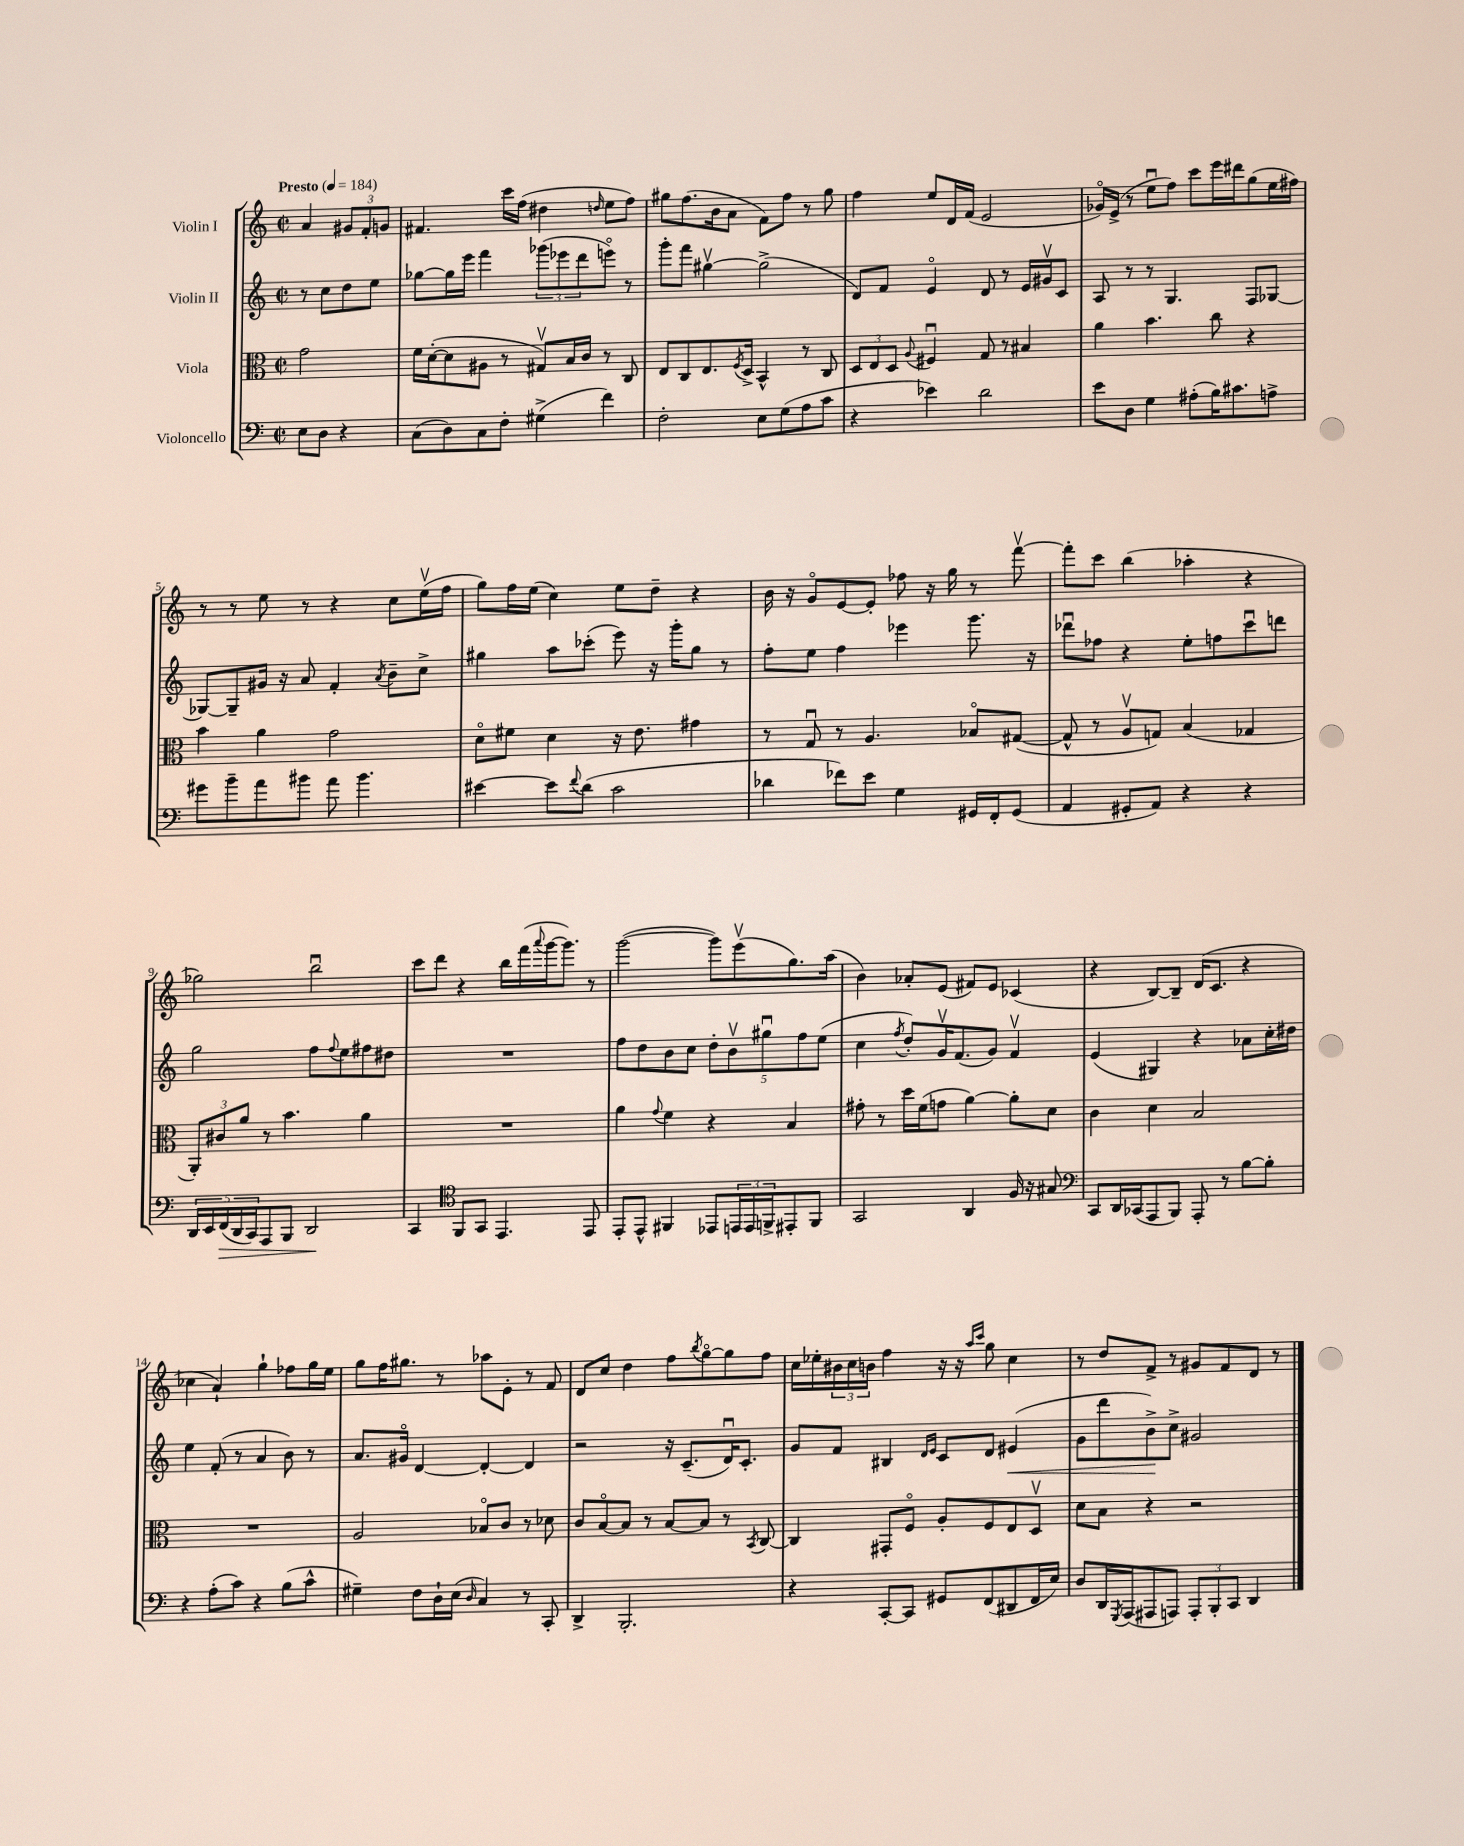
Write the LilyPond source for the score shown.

<<
\new StaffGroup <<
\new Staff = "s0" \with { instrumentName = "Violin I" } {
    \clef treble \key c \major \defaultTimeSignature \time 2/2 \partial 2 \tempo "Presto" 4 = 184
    a'4 \tuplet 3/2 { gis'8 f'8-. g'8 } |
    fis'4. c'''16 f''16( dis''4 \grace { d''16 } e''8 f''8) |
    gis''8 f''8.( b'16 a'8 f'8) f''8 r8 gis''8 |
    f''4 e''8 d'16 f'16( e'2 |
    ges'16\flageolet) e'16->( r8 e''8\downbow f''8) c'''8 e'''16 dis'''16 g''8( e''16 fis''16) |
    r8 r8 e''8 r8 r4 c''8 e''16\upbow( f''16 |
    g''8) f''16 e''16( c''4) e''8 d''8-- r4 |
    b'16 r16 g'8\flageolet e'8~ e'8-. fes''8 r16 g''16 r8 f'''8~\upbow |
    f'''8-. c'''8 b''4( aes''4-. r4 |
    ges''2) b''2\downbow |
    c'''8 d'''8 r4 b''16 f'''16( \appoggiatura { a'''8 } g'''16~ g'''8.) r8 |
    g'''2~( g'''8) e'''8\upbow( g''8.) a''16( |
    b'4) aes'8-. e'8( fis'8) e'8 ces'4( |
    r4 b8~) b8-- d'16( c'8. r4 |
    ces''4 a'4-!) g''4-! fes''8 g''16 e''16 |
    g''8 f''16 gis''8. r8 aes''8 e'8-. r8 f'8 |
    d'8 c''8 d''4 f''8 \acciaccatura { b''8 } g''8~\flageolet g''8 f''8 |
    c''16 ees''16-. \tuplet 3/2 { bis'16 c''16 b'16 } f''4 r16 r16 \grace { a''16 c'''16 } g''8 c''4 |
    r8 d''8 f'8-> r8 gis'8 f'8 d'8 r8 \bar "|." |
}
\new Staff = "s1" \with { instrumentName = "Violin II" } {
    \clef treble \key c \major \defaultTimeSignature \time 2/2 \partial 2
    r8 c''8 d''8 e''8 |
    ges''8~ ges''16 e'''16 f'''4 \tuplet 3/2 { ges'''8( ees'''8 d'''8 } e'''8\flageolet) r8 |
    g'''8-. f'''8 gis''4~\upbow gis''2->( |
    d'8) f'8 e'4\flageolet d'8 r8 e'16 gis'16\upbow c'8 |
    a8 r8 r8 g4. f8 ges8~ |
    ges8~ ges8-- gis'16 r16 a'8 f'4-. \acciaccatura { a'8 } b'8-- c''8-> |
    gis''4 a''8 ces'''8-.( e'''8) r16 g'''16-. gis''8 r8 |
    f''8-. e''8 f''4 ees'''4 g'''8. r16 |
    des'''8\downbow fes''8 r4 e''8-. f''8 c'''8\downbow d'''8 |
    g''2 f''8 \appoggiatura { f''8 } e''8 fis''8 dis''8 |
    R1 |
    f''8 d''8 b'8 c''8 \tuplet 5/4 { d''8-. b'8\upbow gis''8\downbow f''8 e''8( } |
    c''4 \acciaccatura { f''8 } d''8-.) g'16\upbow f'8.( g'8) f'4\upbow |
    e'4( gis4) r4 aes'8 c''16-. dis''16 |
    e''4 f'8-.( r8 a'4 b'8) r8 |
    a'8. gis'16\flageolet d'4~ d'4~-. d'4 |
    r2 r16 c'8.--( d'16\downbow) c'8.-. |
    g'8 f'8 bis4 \grace { d'16 e'16 } c'8 d'8 eis'4\<( |
    g'8 d'''8 b'8->\!) c''8-> gis'2 \bar "|." |
}
\new Staff = "s2" \with { instrumentName = "Viola" } {
    \clef alto \key c \major \defaultTimeSignature \time 2/2 \partial 2
    g'2 |
    f'16 d'16~-.( d'8 ais8 r8 gis8\upbow) b16 c'16 r8 c8 |
    e8 c8 e8. \acciaccatura { f8 } d16-> b,4-^ r8 c8 |
    \tuplet 3/2 { d8 e8 d8 } \appoggiatura { a8 } fis4\downbow g8 r8 bis4 |
    a'4 b'4. c''8 r4 |
    b'4 a'4 g'2 |
    d'8\flageolet fis'8 d'4 r16 e'8. gis'4 |
    r8 g8\downbow r8 a4. bes8\flageolet gis8~( |
    gis8-^ r8 a8\upbow g8) b4( ges4 |
    \tuplet 3/2 { a,8-.) cis'8 a'8 } r8 b'4. a'4 |
    R1 |
    a'4 \appoggiatura { g'8 } f'4 r4 b4 |
    gis'8-. r8 d''16 f'16( g'8 a'4~) a'8-. d'8 |
    c'4 d'4 b2 |
    R1 |
    a2 bes8\flageolet c'8 r8 des'8 |
    c'8 b8~\flageolet b8 r8 b8~ b8 r8 \acciaccatura { b,8 } c8~ |
    c4 gis,8-. f8\flageolet a8-. f8 e8 d8\upbow |
    d'8 b8 r4 r2 \bar "|." |
}
\new Staff = "s3" \with { instrumentName = "Violoncello" } {
    \clef bass \key c \major \defaultTimeSignature \time 2/2 \partial 2
    e8 d8 r4 |
    c8( d8) c8 f8-. gis4->( f'4) |
    f2-. e8 g8( a8 c'8 |
    r4 ees'4) d'2 |
    e'8 d8 g4 ais8-.( b16) cis'8. a8-> |
    gis'8 b'8-- a'8 bis'8 a'8 bis'4. |
    eis'4~ eis'8 \appoggiatura { f'8 } d'8( c'2 |
    des'4 fes'8) e'8 g4 gis,16 f,16-. gis,8( |
    a,4 gis,8-. a,8) r4 r4 |
    \tuplet 5/4 { d,16 e,16 f,16\>( d,16 c,16) } a,,8 b,,8 d,2\! |
    c,4 \clef tenor f,8 g,8 e,4. e,8 |
    e,8-. e,8-^ fis,4 ees,8 \tuplet 3/2 { e,16 e,16 f,16-> } eis,8-. f,8 |
    g,2 a,4 f16 r16 gis8 |
    \clef bass c,8 d,16 ces,16( a,,8 b,,8) a,,8-. r8 b8~ b8-. |
    r4 a8-.( c'8) r4 b8( c'8-^ |
    gis4--) f8 d16-! e16( \grace { d16 } c4) r8 c,8-. |
    d,4-> b,,2.-. |
    r4 c,8~-. c,8 gis,8 f,8( dis,8 f,16 e16) |
    d8 d,16 \acciaccatura { g,,8 } a,,16( ais,,8 a,,8) \tuplet 3/2 { a,,8-. b,,8-. c,8 } d,4 \bar "|." |
}
>>
>>
